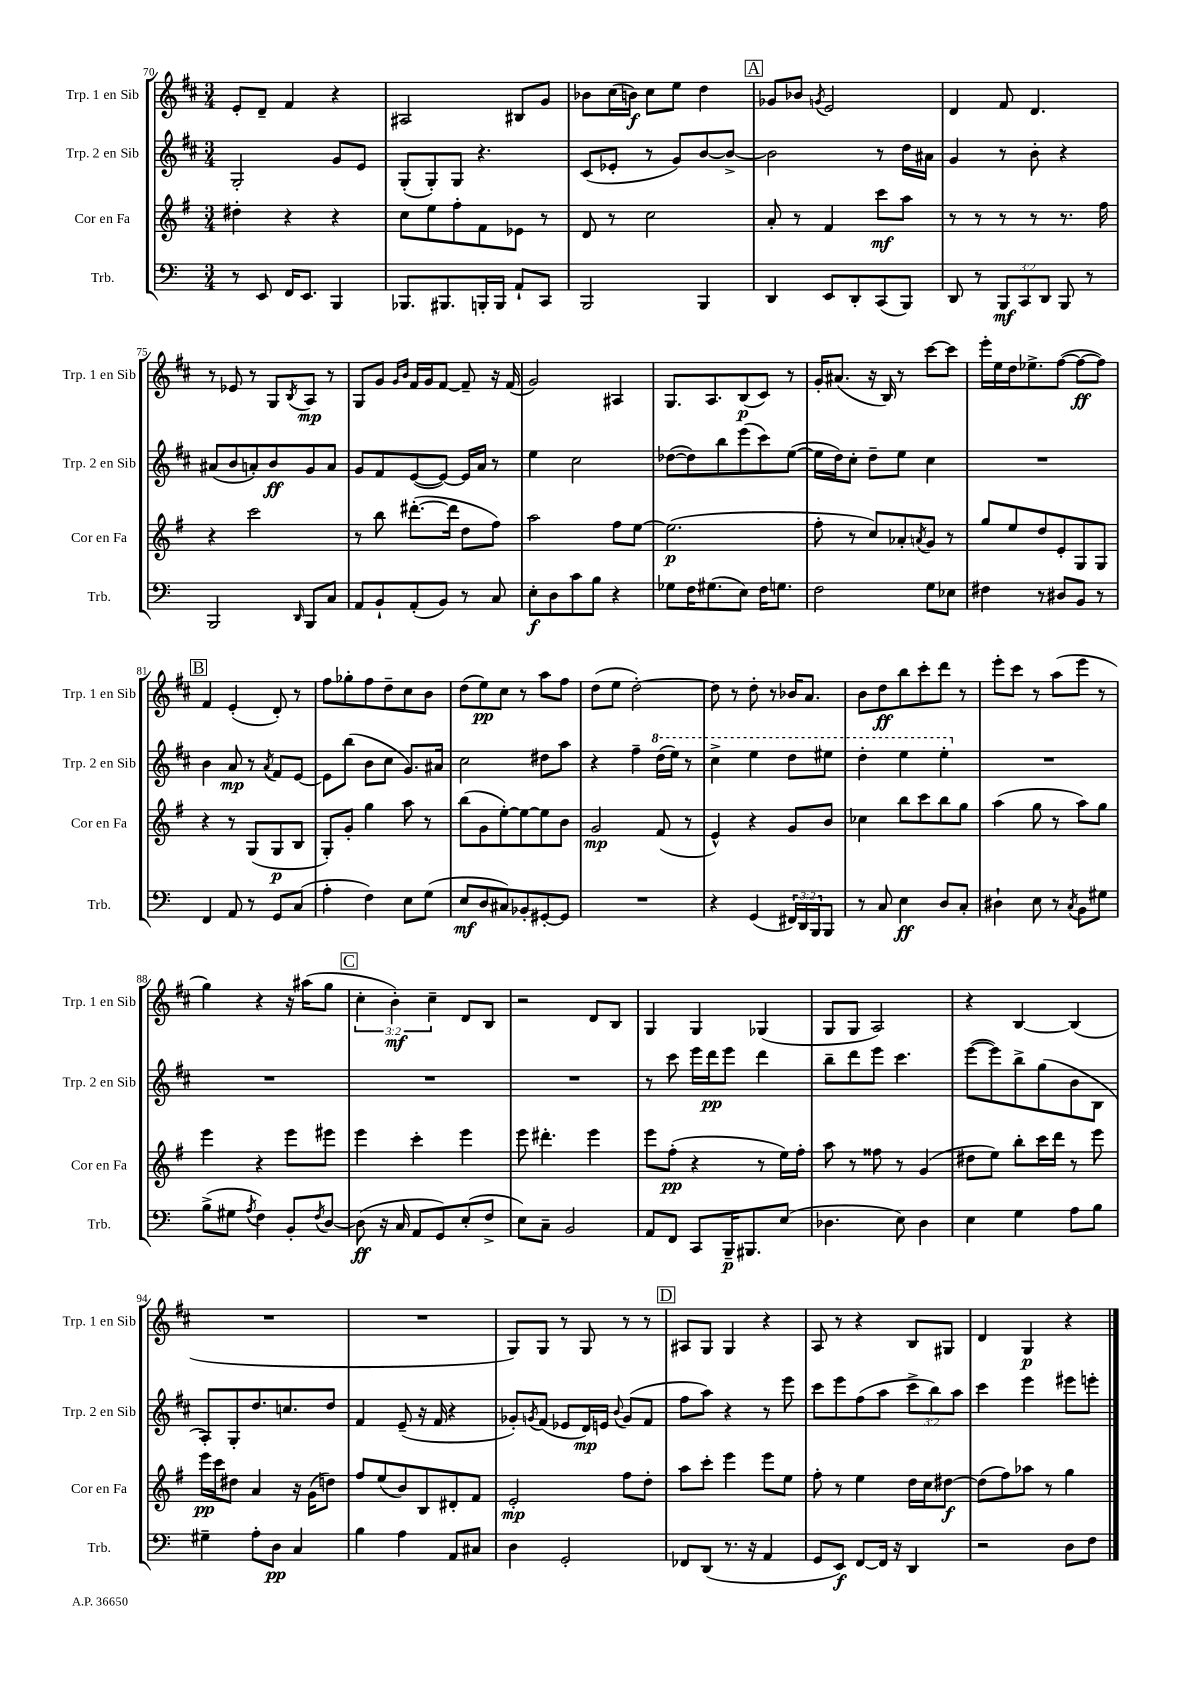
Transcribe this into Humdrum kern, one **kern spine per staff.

**kern	**dynam	**kern	**dynam	**kern	**dynam	**kern	**dynam
*part4	*part4	*part3	*part3	*part2	*part2	*part1	*part1
*staff4	*staff4	*staff3	*staff3	*staff2	*staff2	*staff1	*staff1
*I"Trb.	*	*I"Cor en Fa	*	*I"Trp. 2 en Sib	*	*I"Trp. 1 en Sib	*
*I'Trb.	*	*I'Cor en Fa	*	*I'Trp. 2 en Sib	*	*I'Trp. 1 en Sib	*
*clefF4	*	*clefG2	*	*clefG2	*	*clefG2	*
*k[]	*	*k[f#]	*	*k[f#c#]	*	*k[f#c#]	*
*M3/4	*	*M3/4	*	*M3/4	*	*M3/4	*
=70	=70	=70	=70	=70	=70	=70	=70
8r	.	4dd#X'\	.	2G'/	.	8e'/L	.
8EE/	.	.	.	.	.	8d~/J	.
16FF/KL	.	4r	.	.	.	4f#/	.
8.EE/J	.	.	.	.	.	.	.
4BBB/	.	4r	.	8g/L	.	4r	.
.	.	.	.	8e/J	.	.	.
=71	=71	=71	=71	=71	=71	=71	=71
8.BBB-X/L	.	8cc\L	.	(8G'/L	.	2A#X/	.
.	.	8ee\	.	8G'/)	.	.	.
8.BBB#X/	.	.	.	.	.	.	.
.	.	8ff#'\	.	8G/J	.	.	.
16BBBn'/L	.	8f#\	.	4.r	.	.	.
16BBB/JJ	.	.	.	.	.	.	.
8AA`/L	.	8e-X\J	.	.	.	8B#X/L	.
8CC/J	.	8r	.	.	.	8g/J	.
=72	=72	=72	=72	=72	=72	=72	=72
2BBB/	.	8d/	.	(8c#/L	.	8b-X\L	.
.	.	8r	.	8e-X'/J	.	(16cc#\L	.
.	.	.	.	.	.	16bn\JJ)	f
.	.	2cc\	.	8r	.	8cc#\L	.
.	.	.	.	8g/L)	.	8ee\J	.
4BBB/	.	.	.	[8b/	.	4dd\	.
.	.	.	.	8b^/J_	.	.	.
!!LO:REH:place=s1:t=A
=73	=73	=73	=73	=73	=73	=73	=73
4DD/	.	8a'/	.	2b\]	.	8g-X/L	.
.	.	8r	.	.	.	8b-X/J	.
.	.	.	.	.	.	8qgn/	.
8EE/L	.	4f#/	.	.	.	2e/	.
8DD'/	.	.	.	.	.	.	.
(8CC/	.	8ccc\L	mf	8r	.	.	.
8BBB/J)	.	8aa\J	.	16dd\LL	.	.	.
.	.	.	.	16a#X\JJ	.	.	.
=74	=74	=74	=74	=74	=74	=74	=74
8DD/	.	8r	.	4g/	.	4d/	.
8r	.	8r	.	.	.	.	.
12BBB/L	mf	8r	.	8r	.	8f#/	.
12CC/	.	.	.	.	.	.	.
.	.	8r	.	8b'\	.	4.d/	.
12DD/J	.	.	.	.	.	.	.
8BBB/	.	8.r	.	4r	.	.	.
8r	.	.	.	.	.	.	.
.	.	16ff#\	.	.	.	.	.
!!LO:LB:g=z
=75	=75	=75	=75	=75	=75	=75	=75
2BBB/	.	4r	.	(8a#X/L	.	8r	.
.	.	.	.	8b/	.	8e-X/	.
.	.	2ccc\	.	8an'/)	.	8r	.
.	.	.	.	8b/	ff	8G/L	.
16qqDD/	.	.	.	.	.	8qB/	.
8BBB/L	.	.	.	8g/	.	8A/J	mp
8C/J	.	.	.	8a/J	.	8r	.
=76	=76	=76	=76	=76	=76	=76	=76
8AA/L	.	8r	.	8g/L	.	8G/L	.
8BB`/	.	8bb\	.	8f#/	.	8g/J	.
.	.	.	.	.	.	16qqg/LL	.
.	.	.	.	.	.	16qqb/JJ	.
(8AA'/	.	([8.ddd#X'\L	.	([8e/	.	16f#/LL	.
.	.	.	.	.	.	16g/J	.
8BB/J)	.	.	.	8e/J_)	.	[8f#/J	.
.	.	16ddd#\Jk]	.	.	.	.	.
8r	.	8dd\L	.	16e/LL]	.	8f#~/]	.
.	.	.	.	16a/JJ	.	.	.
8C/	.	8ff#\J)	.	8r	.	16r	.
.	.	.	.	.	.	(16f#/	.
=77	=77	=77	=77	=77	=77	=77	=77
8E'\L	f	2aa\	.	4ee\	.	2g/)	.
8D\	.	.	.	.	.	.	.
8c\	.	.	.	2cc#\	.	.	.
8B\J	.	.	.	.	.	.	.
4r	.	8ff#\L	.	.	.	4A#X/	.
.	.	[8ee\J	.	.	.	.	.
=78	=78	=78	=78	=78	=78	=78	=78
8G-X\L	.	(2.ee\]	p	([8dd-X\L	.	8.G/L	.
16F\K	.	.	.	8dd-\])	.	.	.
(8.G#X\	.	.	.	.	.	8.A/	.
.	.	.	.	8bb\	.	.	.
8E\J)	.	.	.	(8eee\	.	(8B/	p
16F\KL	.	.	.	8ccc#\)	.	8c#/J)	.
8.Gn\J	.	.	.	.	.	.	.
.	.	.	.	([8ee\J	.	8r	.
=79	=79	=79	=79	=79	=79	=79	=79
2F\	.	8ff#'\	.	16ee\LL]	.	16g'/KL	.
.	.	.	.	16dd\J)	.	(8.a#X/J	.
.	.	8r	.	8cc#'\J	.	.	.
.	.	8cc/L)	.	8dd~\L	.	16r	.
.	.	.	.	.	.	16B/)	.
.	.	8a-X'/	.	8ee\J	.	8r	.
.	.	8qan/	.	.	.	.	.
8G\L	.	8g/J	.	4cc#\	.	[8ccc#\L	.
8E-X\J	.	8r	.	.	.	8ccc#\J]	.
=80	=80	=80	=80	=80	=80	=80	=80
4F#X\	.	8gg/L	.	2.r	.	16eee'\LL	.
.	.	.	.	.	.	16ee\	.
.	.	8ee/	.	.	.	16dd\J	.
.	.	.	.	.	.	8.ee-X^\	.
8r	.	8dd/	.	.	.	.	.
8D#X/L	.	8e'/	.	.	.	([8ff#\J	.
8BB/J	.	8G/	.	.	.	8ff#\L_	ff
8r	.	8G/J	.	.	.	8ff#\J])	.
!!LO:LB:g=z
!!LO:REH:place=s1:t=B
=81	=81	=81	=81	=81	=81	=81	=81
4FF/	.	4r	.	4b\	.	4f#/	.
8AA/	.	8r	.	8a/	mp	(4e'/	.
8r	.	(8G/L	.	8r	.	.	.
.	.	.	.	8qa/	.	.	.
8GG/L	.	8G/	p	8f#/L	.	8d'/)	.
(8C/J	.	8B/J	.	[8e/J	.	8r	.
=82	=82	=82	=82	=82	=82	=82	=82
4A'\	.	8G'/L)	.	8e\L]	.	8ff#\L	.
.	.	8g'/J	.	(8bb\J	.	8gg-X'\	.
4F\)	.	4gg\	.	8b\L	.	8ff#\	.
.	.	.	.	8cc#\J	.	8dd~\	.
8E\L	.	8aa\	.	8.g/L)	.	8cc#\	.
(8G\J	.	8r	.	.	.	8b\J	.
.	.	.	.	16a#X/Jk	.	.	.
=83	=83	=83	=83	=83	=83	=83	=83
8E/L	mf	(8bb\L	.	2cc#\	.	(8dd\L	.
8D/	.	8g\	.	.	.	8ee\)	pp
8C#X/)	.	[8ee'\)	.	.	.	8cc#\J	.
8BB-X'/	.	8ee\_	.	.	.	8r	.
[8GG#X'/	.	8ee\]	.	8dd#X\L	.	8aa\L	.
8GG#/J]	.	8b\J	.	8aa\J	.	8ff#\J	.
=84	=84	=84	=84	=84	=84	=84	=84
2.r	.	2g/	mp	4r	.	(8dd\L	.
.	.	.	.	.	.	8ee\J	.
.	.	.	.	4ff#~\	.	[2dd'\)	.
*	*	*	*	*8va	*	*	*
.	.	(8f#/	.	(16ddd\LL	.	.	.
.	.	.	.	16eee\JJ)	.	.	.
.	.	8r	.	8r	.	.	.
=85	=85	=85	=85	=85	=85	=85	=85
4r	.	4e^^/)	.	4ccc#^\	.	8dd\]	.
.	.	.	.	.	.	8r	.
(4GG/	.	4r	.	4eee\	.	8dd'\	.
.	.	.	.	.	.	8r	.
24FF#X/LL)	.	8g/L	.	8ddd\L	.	16b-X/KL	.
24DD/	.	.	.	.	.	.	.
.	.	.	.	.	.	8.a/J	.
24BBB/J	.	.	.	.	.	.	.
8BBB/J	.	8b/J	.	8eee#X\J	.	.	.
=86	=86	=86	=86	=86	=86	=86	=86
8r	.	4cc-X\	.	4ddd'\	.	8b\L	.
8C/	.	.	.	.	.	8dd\	ff
4E\	ff	8bb\L	.	4eee\	.	8bb\	.
.	.	8ccc\	.	.	.	8ccc#'\	.
8D/L	.	8bb\	.	4eee'\	.	8ddd\J	.
8C'/J	.	8gg\J	.	.	.	8r	.
=87	=87	=87	=87	=87	=87	=87	=87
*	*	*	*	*X8va	*	*	*
4D#X`\	.	(4aa\	.	2.r	.	8eee'\L	.
.	.	.	.	.	.	8ccc#\J	.
8E\	.	8gg\	.	.	.	8r	.
8r	.	8r	.	.	.	(8aa\L	.
8qC/	.	.	.	.	.	.	.
8BB\L	.	8aa\L)	.	.	.	8eee\J	.
8G#X\J	.	8gg\J	.	.	.	8r	.
!!LO:LB:g=z
=88	=88	=88	=88	=88	=88	=88	=88
(8B^\L	.	4eee\	.	2.r	.	4gg\)	.
8G#X\J	.	.	.	.	.	.	.
8qA/	.	.	.	.	.	.	.
4F\)	.	4r	.	.	.	4r	.
8BB'/L	.	8eee\L	.	.	.	16r	.
.	.	.	.	.	.	(16aa#X\KL	.
8qF/	.	.	.	.	.	.	.
[8D/J	.	8eee#X\J	.	.	.	8gg\J	.
!!LO:REH:place=s1:t=C
=89	=89	=89	=89	=89	=89	=89	=89
(8D\]	ff	4eee\	.	2.r	.	6cc#'\	.
16r	.	.	.	.	.	.	.
.	.	.	.	.	.	6b'\)	mf
16C/	.	.	.	.	.	.	.
8AA/L	.	4ccc'\	.	.	.	.	.
.	.	.	.	.	.	6cc#~\	.
8GG/)	.	.	.	.	.	.	.
(8E'/	.	4eee\	.	.	.	8d/L	.
8F^/J	.	.	.	.	.	8B/J	.
=90	=90	=90	=90	=90	=90	=90	=90
8E\L)	.	8eee\	.	2.r	.	2r	.
8C~\J	.	4.ddd#X'\	.	.	.	.	.
2BB/	.	.	.	.	.	.	.
.	.	4eee\	.	.	.	8d/L	.
.	.	.	.	.	.	8B/J	.
=91	=91	=91	=91	=91	=91	=91	=91
8AA/L	.	8eee\L	.	8r	.	4G/	.
8FF/J	.	(8ff#'\J	pp	8ccc#\	.	.	.
8CC/L	.	4r	.	16eee\LL	.	4G/	.
.	.	.	.	16ddd\J	pp	.	.
16BBB~/K	p	.	.	8eee\J	.	.	.
8.BBB#X/	.	.	.	.	.	.	.
.	.	8r	.	4ddd\	.	(4G-X/	.
(8E/J	.	16ee\LL)	.	.	.	.	.
.	.	16ff#'\JJ	.	.	.	.	.
=92	=92	=92	=92	=92	=92	=92	=92
4.D-X\	.	8aa\	.	8bb~\L	.	8G/L	.
.	.	8r	.	8ddd\	.	8G/J	.
.	.	8ff##X\	.	8eee\J	.	2A/)	.
8E\)	.	8r	.	4.ccc#\	.	.	.
4D-\	.	(4g/	.	.	.	.	.
=93	=93	=93	=93	=93	=93	=93	=93
4E\	.	8dd#X\L	.	([8eee\L	.	4r	.
.	.	8ee\J)	.	8eee\])	.	.	.
4G\	.	8bb'\L	.	8bb^\	.	[4B/	.
.	.	16ccc\L	.	(8gg\	.	.	.
.	.	16ddd\JJ	.	.	.	.	.
8A\L	.	8r	.	8b\	.	(4B/]	.
8B\J	.	8eee\	.	8B\J	.	.	.
!!LO:LB:g=z
=94	=94	=94	=94	=94	=94	=94	=94
4G#X~\	.	16eee\LL	pp	8A'/L)	.	2.r	.
.	.	16ccc\J	.	.	.	.	.
.	.	8dd#X\J	.	8G'/	.	.	.
8A'\L	.	4a/	.	8.dd/	.	.	.
8D\J	pp	.	.	.	.	.	.
.	.	.	.	8.ccn/	.	.	.
4C/	.	16r	.	.	.	.	.
.	.	(16g\KL	.	.	.	.	.
.	.	8ddn\J)	.	8dd/J	.	.	.
=95	=95	=95	=95	=95	=95	=95	=95
4B\	.	8ff#/L	.	4f#/	.	2.r	.
.	.	(8ee/	.	.	.	.	.
4A\	.	8b/)	.	(8e~/	.	.	.
.	.	8B/	.	16r	.	.	.
.	.	.	.	16f#/	.	.	.
8AA/L	.	8d#X'/	.	4r	.	.	.
8C#X/J	.	8f#/J	.	.	.	.	.
=96	=96	=96	=96	=96	=96	=96	=96
4D\	.	2e'/	mp	8g-X'/L)	.	8G/L)	.
.	.	.	.	8qgn/	.	.	.
.	.	.	.	(8f#/J	.	8G/J	.
2GG'/	.	.	.	8e-X/L	.	8r	.
.	.	.	.	16d/L)	mp	8G/	.
.	.	.	.	16en/JJ	.	.	.
.	.	.	.	8qqb/	.	.	.
.	.	8ff#\L	.	(8g/L	.	8r	.
.	.	8dd'\J	.	8f#/J	.	8r	.
!!LO:REH:place=s1:t=D
=97	=97	=97	=97	=97	=97	=97	=97
8FF-X/L	.	8aa\L	.	8ff#\L	.	8A#X/L	.
(8DD/J	.	8ccc'\J	.	8aa\J)	.	8G/J	.
8.r	.	4eee\	.	4r	.	4G/	.
16r	.	.	.	.	.	.	.
4AA/	.	8eee\L	.	8r	.	4r	.
.	.	8ee\J	.	8eee\	.	.	.
=98	=98	=98	=98	=98	=98	=98	=98
8GG/L	.	8ff#'\	.	8ccc#\L	.	8A/	.
8EE/J)	f	8r	.	8eee\	.	8r	.
[8FF/L	.	4ee\	.	(8ff#\	.	4r	.
16FF/Jk]	.	.	.	8aa\J	.	.	.
16r	.	.	.	.	.	.	.
4DD/	.	16dd\LL	.	12ccc#^\L	.	8B/L	.
.	.	16cc\J	.	.	.	.	.
.	.	.	.	12bb\)	.	.	.
.	.	[8dd#X\J	f	.	.	8G#X/J	.
.	.	.	.	12aa\J	.	.	.
=99	=99	=99	=99	=99	=99	=99	=99
2r	.	(8dd#\L]	.	4ccc#\	.	4d/	.
.	.	8ff#\)	.	.	.	.	.
.	.	8aa-X\J	.	4eee\	.	4G/	p
.	.	8r	.	.	.	.	.
8D\L	.	4gg\	.	8eee#X\L	.	4r	.
8F\J	.	.	.	8eeen'\J	.	.	.
==	==	==	==	==	==	==	==
*-	*-	*-	*-	*-	*-	*-	*-
